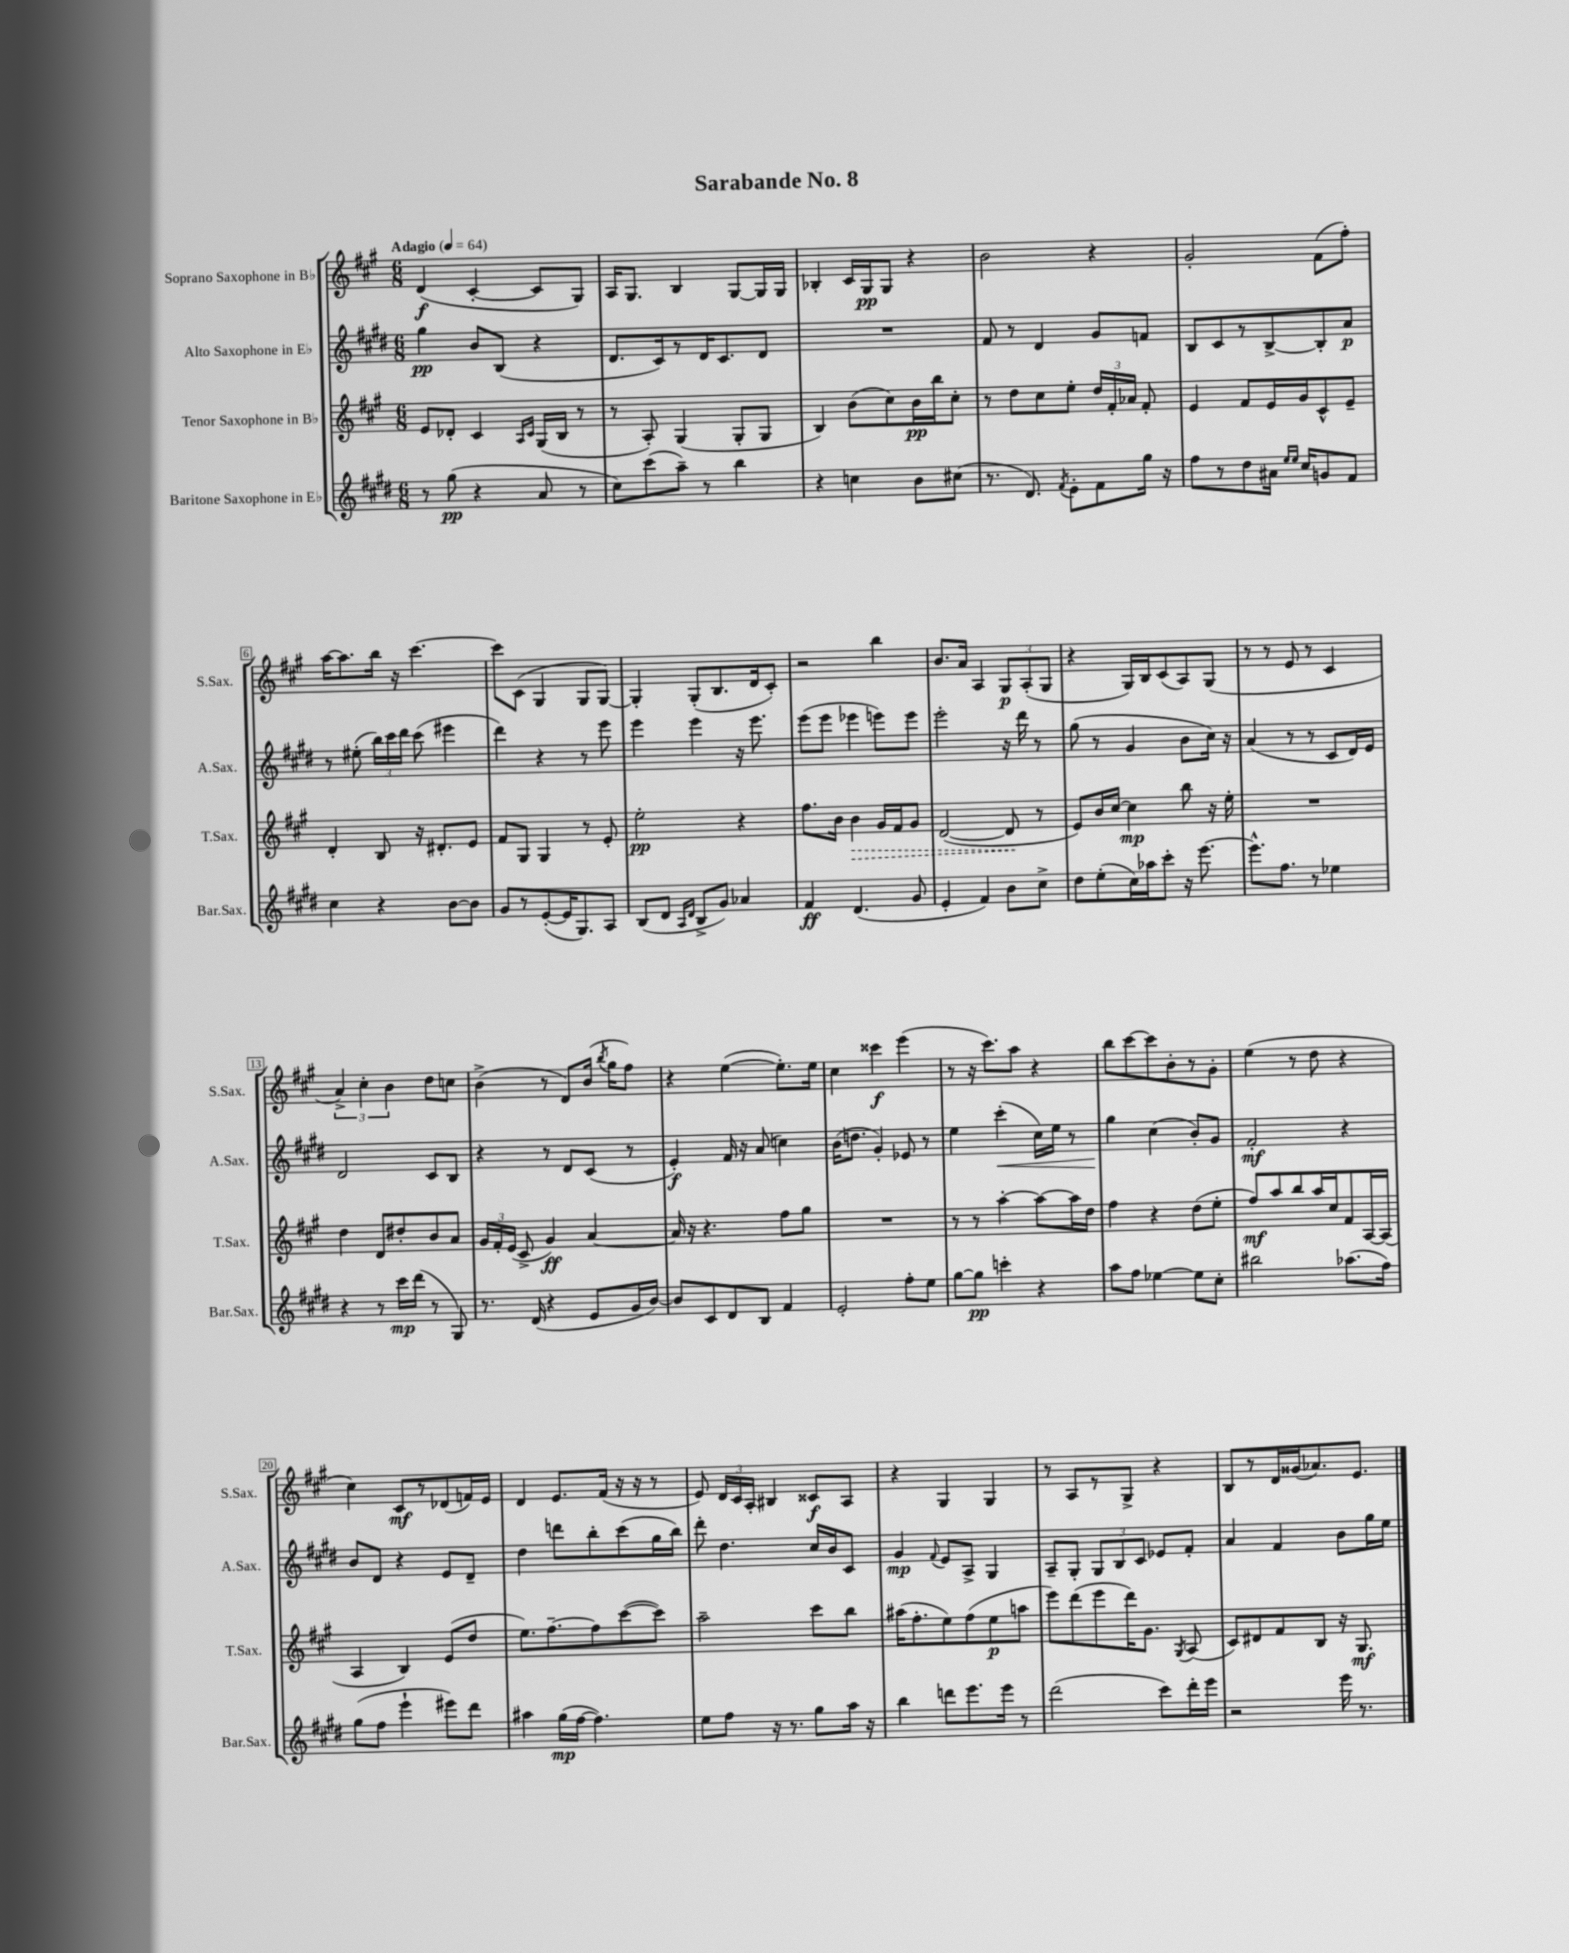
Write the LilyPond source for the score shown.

\header { title = "Sarabande No. 8" }
<<
\new StaffGroup <<
\new Staff = "s0" \with { instrumentName = "Soprano Saxophone in Bb" shortInstrumentName = "S.Sax." } {
    \clef treble \key a \major \numericTimeSignature \time 6/8 \tempo "Adagio" 4 = 64
    \autoBeamOff d'4\f( cis'4~-. cis'8[ gis8]) |
    a16[ gis8.] b4 gis8[~ gis16 gis16] |
    bes4-. cis'16[ gis16\pp gis8] r4 |
    b'2 r4 |
    gis'2-. fis'8[( fis''8]-.) |
    a''16[~ a''8. b''16] r16 cis'''4.~ |
    cis'''8[ cis'8]( gis4 gis8[ gis8]~) |
    gis4-. gis8[-.( b8. d'16 cis'8]-.) |
    r2 b''4 |
    b'8.[ a'16] a4 \tuplet 3/2 { gis8[\p a8-.( gis8] } |
    r4 gis16[) b16 cis'8( a8) gis8]( |
    r8 r8 e'8 r8 cis'4 |
    \tuplet 3/2 { a'4->) cis''4-. b'4 } d''8[ c''8] |
    b'4->( r8 d'8[) b'16]( \acciaccatura { b''8 } gis''16[ fis''8]) |
    r4 e''4~( e''8.[-.) e''16] |
    cis''4 cisis'''4\f e'''4( |
    r8 r16 cis'''8.[) a''8] r4 |
    b''8[ cis'''8~ cis'''8 b'8-. r8 gis'8]-. |
    e''4( r8 d''8 r4 |
    cis''4) cis'8[\mf r8 des'8( f'16) e'16] |
    d'4 e'8.[ fis'16]( r16 r16 r8 |
    e'8) \tuplet 3/2 { d'16[ cis'16 a16]-. } bis4 cisis'8[\f a8] |
    r4 gis4 gis4 |
    r8 a8[ r8 gis8]-> r4 |
    b8[ r8 d'16 gisis'16( aes'8.) e'8.] \bar "|." |
}
\new Staff = "s1" \with { instrumentName = "Alto Saxophone in Eb" shortInstrumentName = "A.Sax." } {
    \clef treble \key e \major \numericTimeSignature \time 6/8
    \autoBeamOff gis''4\pp b'8[ b8]( r4 |
    dis'8.[ cis'16) r8 dis'16 cis'8. dis'8] |
    R2. |
    fis'8 r8 dis'4 gis'8[ f'8] |
    b8[ cis'8 r8 b8~-> b8-. a'8]\p |
    r8 eis''8-.( \tuplet 3/2 { b''16[) cis'''16 dis'''16] } cis'''8( eis'''4 |
    dis'''4) r4 r8 e'''8 |
    e'''4 e'''4 r16 e'''8. |
    e'''8[( e'''8] ees'''4 e'''8[) e'''8] |
    e'''2-. r16 dis'''16 r8 |
    gis''8( r8 gis'4 b'8[ cis''16]) r16 |
    a'4( r8 r8 cis'8[ dis'16) e'16] |
    dis'2 cis'8[ b8] |
    r4 r8 dis'8[ cis'8]( r8 |
    e'4-.\f) fis'16 r16 a'8( c''4) |
    b'16[( d''8.] gis'4-.) ees'8 r8 |
    e''4 cis'''4-.\<( cis''16[) e''16] r8 |
    gis''4\! cis''4( b'8[-.) gis'8] |
    fis'2-.\mf r4 |
    b'8[ dis'8] r4 e'8[ dis'8]-- |
    dis''4 d'''8[ b''8-. cis'''8( gis''16 b''16]) |
    dis'''8-. dis''4. cis''16[ b'16 cis'8] |
    gis'4\mp \appoggiatura { fis'8 } e'8[ a8]-> gis4 |
    a8[-- gis8]-. \tuplet 3/2 { gis8[ b8 cis'8] } ees'8[ fis'8]-. |
    a'4 fis'4 b'8[ gis''16 e''16] \bar "|." |
}
\new Staff = "s2" \with { instrumentName = "Tenor Saxophone in Bb" shortInstrumentName = "T.Sax." } {
    \clef treble \key a \major \numericTimeSignature \time 6/8
    \autoBeamOff e'8[ des'8]-. cis'4 \grace { a16[ cis'16] } gis16[( b16] r8 |
    r8 a8-.) gis4( gis8[-. gis8] |
    b4) b'8[( cis''8) b'16\pp b''16 cis''8]-. |
    r8 d''8[ cis''8 e''8]-. \tuplet 3/2 { d''16[ fis'16-. aes'16] } fis'8-. |
    e'4 fis'8[ e'16 gis'16 cis'8-^ e'8]-- |
    d'4-. b8 r16 dis'8.[-. e'8] |
    fis'8[ gis8] gis4 r8 e'8-. |
    e''2-.\pp r4 |
    fis''8.[ b'16] \once \override Hairpin.style = #'dashed-line b'4\> gis'16[ fis'16 gis'8] |
    d'2~( d'8\! r8 |
    e'8[) b'16 cis''16]~ cis''4\mp b''8 r16 e''16-. |
    R2. |
    d''4 d'8[ dis''8-. b'8 a'8] |
    \tuplet 3/2 { gis'16[ fis'16-. e'16]( } cis'8-> gis'4\ff) a'4~ |
    a'16 r16 r4. fis''8[ gis''8] |
    R2. |
    r8 r8 a''4~-. a''8[~ a''16 d''16] |
    fis''4 r4 d''8[( e''8]-. |
    fis''8[\mf) a''8 b''8 a''16 cis''16 fis'8 a16~ a16]( |
    a4 b4) e'8[( d''8] |
    e''8.[) fis''8.~-- fis''8 cis'''8~( cis'''8]) |
    a''2-- cis'''8[ b''8] |
    ais''16[( fis''8.-. e''8) fis''8( e''8\p a''8] |
    e'''8[) d'''8( e'''8 d'''16) gis'8.] \acciaccatura { gis8 } a8( |
    cis'8[) dis'8 fis'8 b8] r16 gis8.\mf \bar "|." |
}
\new Staff = "s3" \with { instrumentName = "Baritone Saxophone in Eb" shortInstrumentName = "Bar.Sax." } {
    \clef treble \key e \major \numericTimeSignature \time 6/8
    \autoBeamOff r8 gis''8\pp( r4 a'8 r8 |
    cis''8[) cis'''8( a''8]--) r8 b''4 |
    r4 c''4 b'8[ cis''8]( |
    r8. dis'8.) \acciaccatura { fis'8 } e'8[-. fis'8 gis''16] r16 |
    fis''8[ r8 dis''8 ais'16] \grace { e''16[ e''16] } cis''16[ g'8 fis'8] |
    cis''4 r4 b'8[~ b'8] |
    gis'8[ r8 e'8~-.( e'16 gis8.) a8] |
    b8[( dis'8] \grace { a16[ dis'16] } b8[-> gis'8]) aes'4 |
    fis'4\ff dis'4.( gis'8 |
    e'4-. fis'4) b'8[ cis''8]-> |
    dis''8[ e''8-.( cis''16) aes''16 cis'''8]-. r16 e'''8.~ |
    e'''8.[-^ fis''8.] r8 ees''4 |
    r4 r8 cis'''16[\mp dis'''16]( r8 gis8) |
    r8. dis'16( r4 e'8[ gis'16 b'16]~) |
    b'8[ cis'8 dis'8 b8] fis'4 |
    e'2-. fis''8[-. e''8] |
    gis''8[~ gis''8]\pp c'''4-. r4 |
    a''8[ fis''8] ees''4~ ees''8[ cis''8]-. |
    bis''2 aes''8.[( fis''16]) |
    gis''8[( fis''8] e'''4-! eis'''8[) dis'''8] |
    ais''4 gis''16[\mp( fis''16]~ fis''4.) |
    e''8[ fis''8] r16 r8. gis''8[ a''16] r16 |
    b''4 d'''8[ e'''8. e'''16] r8 |
    dis'''2( cis'''8[) dis'''16-. e'''16] |
    r2 e'''16 r8. \bar "|." |
}
>>
>>
\layout { \context { \Score \override BarNumber.stencil = #(make-stencil-boxer 0.1 0.3 ly:text-interface::print) } }
